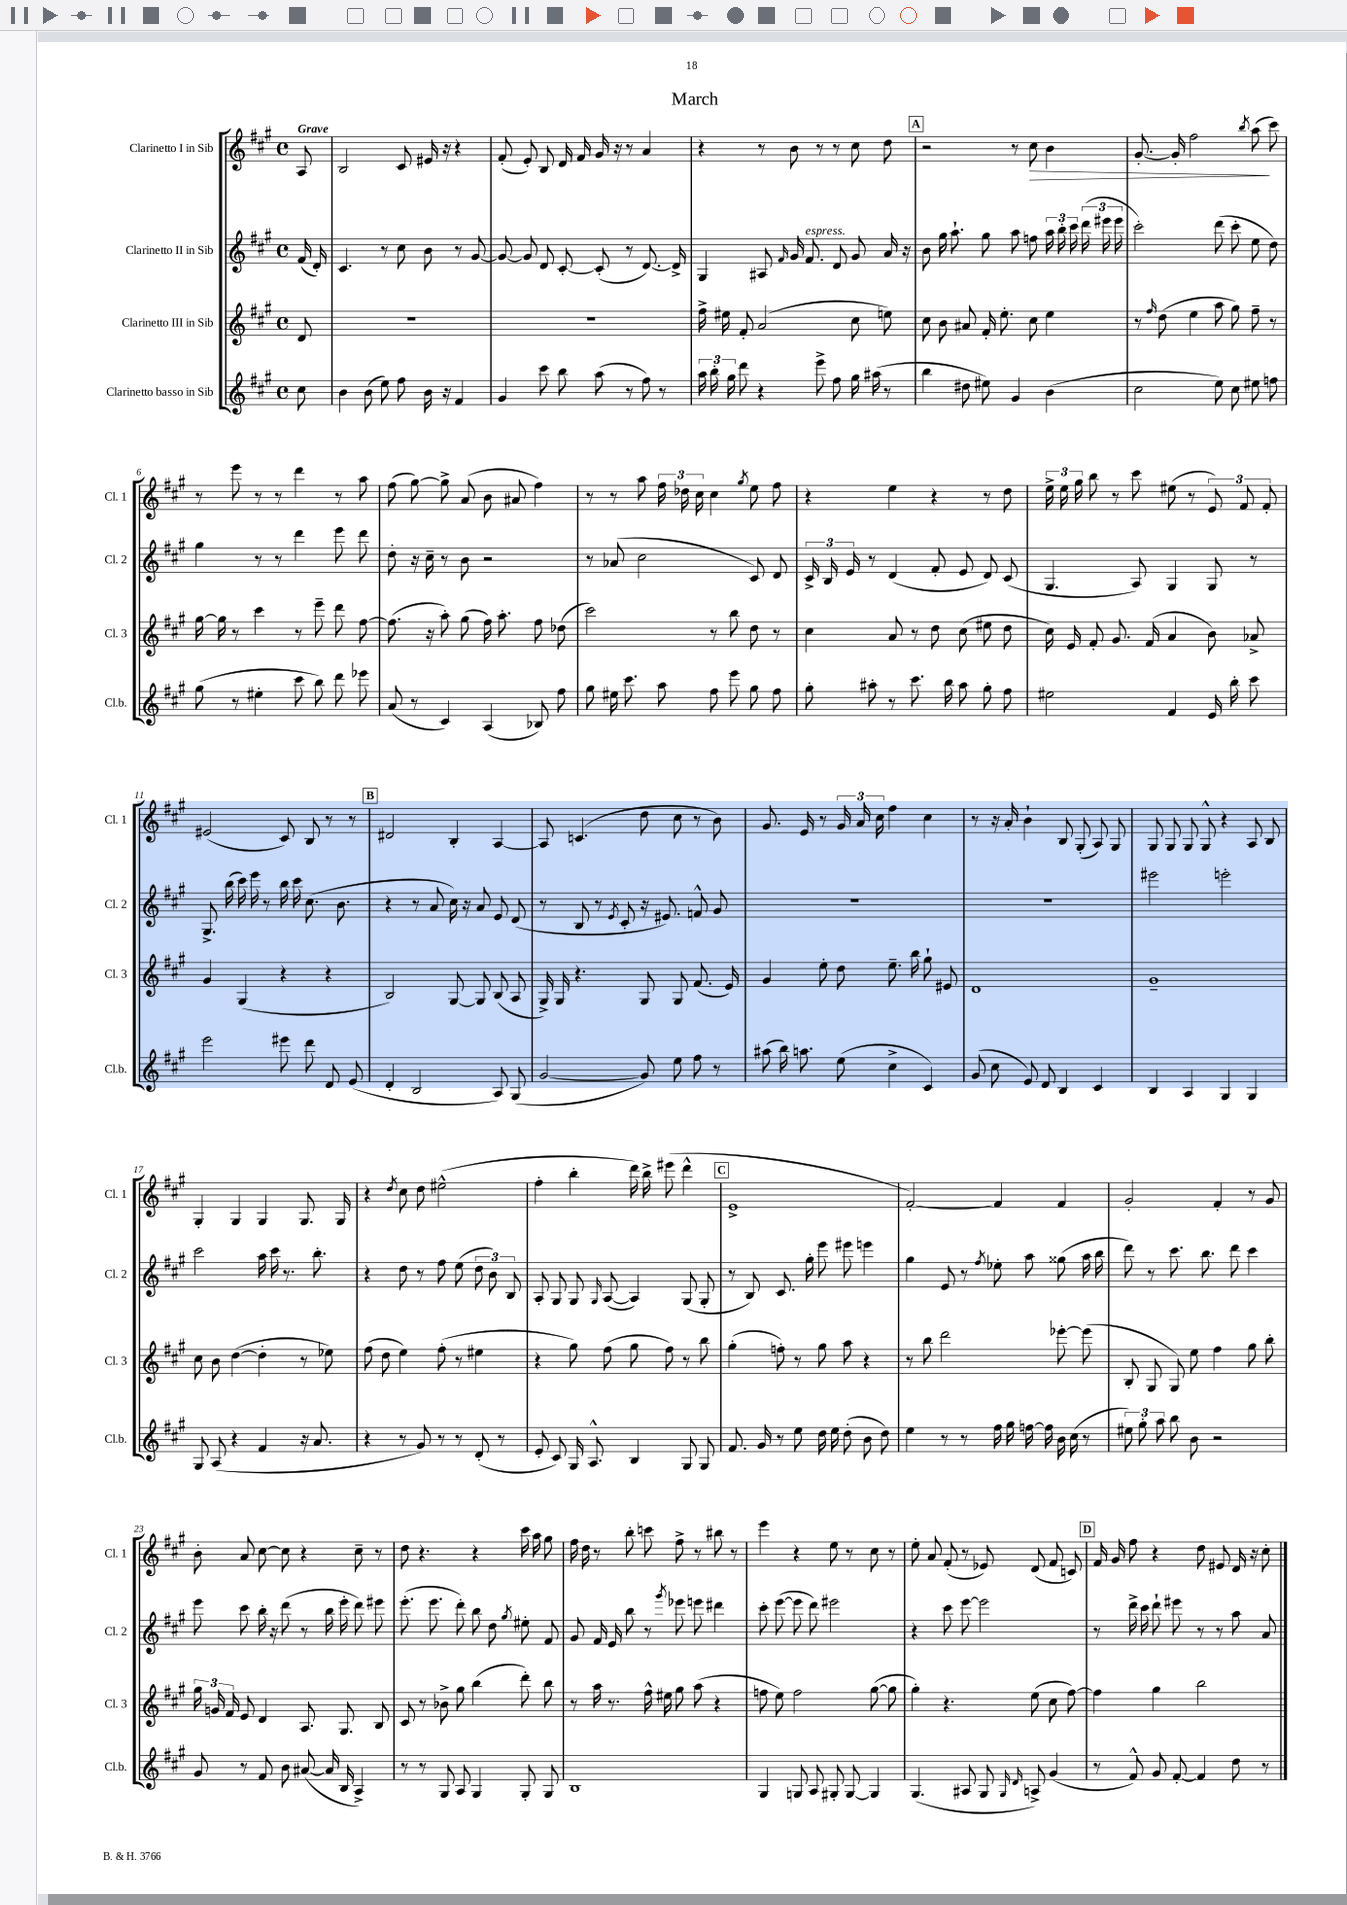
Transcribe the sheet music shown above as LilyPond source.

\header { title = "March" }
<<
\new StaffGroup <<
\new Staff = "s0" \with { instrumentName = "Clarinetto I in Sib" shortInstrumentName = "Cl. 1" } {
    \clef treble \key a \major \defaultTimeSignature \time 4/4 \partial 8 \tempo "Grave"
    \autoBeamOff a8 |
    b2 cis'8 eis'16 r16 r4 |
    fis'8-.( e'8-.) b8 d'16 fis'16 gis'16 r16 r8 a'4 |
    r4 r8 b'8 r8 r8 cis''8 d''8 |
    \mark \markup { \box "A" } r2 r8 cis''8\> b'4 |
    gis'8.~-. gis'16-. fis''2 \acciaccatura { b''8 } a''8\!( cis'''8) |
    r8 e'''8 r8 r8 d'''4 r8 a''8 |
    fis''8( gis''8~) gis''8-> a'8( b'8 ais'8 fis''4) |
    r8 r8 a''8 \tuplet 3/2 { fis''16 des''16 cis''16 } cis''4 \acciaccatura { gis''8 } e''8 fis''8 |
    r4 e''4 r4 r8 d''8 |
    \tuplet 3/2 { e''16-> e''16 gis''16 } b''8 r8 cis'''8 eis''8( r8 \tuplet 3/2 { e'8) fis'8 fis'8-. } |
    eis'2( cis'8) b8 r8 r8 |
    \mark \markup { \box "B" } dis'2 b4-. a4~ |
    a8 c'4.( d''8 cis''8 r8 b'8) |
    gis'8. e'16 r8 \tuplet 3/2 { gis'16 a'16 cis''16 } fis''4 cis''4 |
    r8 r16 a'16-. b'4-! b8 gis8-.( a8) gis8 |
    gis8 gis8 gis8 gis8-^ r4 a8 b8 |
    gis4-. gis4 gis4 gis8. gis16 |
    r4 \acciaccatura { d''8 } cis''8 d''8 eis''2-^( |
    fis''4-. b''4-. d'''16) b''16-> eis'''8( d'''4-^ |
    \mark \markup { \box "C" } e'1-> |
    fis'2~-.) fis'4 fis'4 |
    gis'2-. fis'4-. r8 gis'8 |
    b'8-. a'8 cis''8~ cis''8 r4 cis''8-- r8 |
    d''8 r4. r4 cis'''16 a''16 gis''8 |
    fis''16 d''16 r8 b''8-. c'''8 fis''8-> r8 bis''8 r8 |
    e'''4 r4 e''8 r8 cis''8 r8 |
    e''8-. a'8 fis'8-.( r8 ees'8) d'8( fis'8 c'8) |
    \mark \markup { \box "D" } fis'16 gis'16 fis''8 r4 d''8 eis'8 d'16 r16 cis''8-. \bar "|." |
}
\new Staff = "s1" \with { instrumentName = "Clarinetto II in Sib" shortInstrumentName = "Cl. 2" } {
    \clef treble \key a \major \defaultTimeSignature \time 4/4 \partial 8
    \autoBeamOff fis'16( d'16-.) |
    cis'4. r8 cis''8 b'8 r8 gis'8~ |
    gis'8~ gis'8 d'8 cis'8~-. cis'8-.( r8 d'8.~) d'16-> |
    gis4 ais8 \grace { fis'16 } gis'16 fis'8.^\markup { \italic "espress." } d'8 gis'8 a'16 r16 |
    \mark \markup { \box "A" } b'8 gis''16 a''8.-! gis''8 a''8 f''8 \tuplet 3/2 { a''16 b''16-. cis'''16 } \tuplet 3/2 { d'''16( eis'''16 eis'''16 } |
    cis'''2-.) d'''8( cis'''8-. e''8 d''8) |
    gis''4 r8 r8 d'''4 e'''8 d'''8 |
    d''8-. r16 cis''16-- r8 b'8 r2 |
    r8 aes'8( cis''2 cis'8) d'8 |
    \tuplet 3/2 { cis'16-> b16 e'16 } r8 d'4( fis'8-. e'8 d'8) cis'8( |
    gis4. a8) gis4 gis8 r8 |
    gis8.-> b''16( cis'''16) e'''16 r8 b''16 cis'''16 cis''8.( b'8. |
    \mark \markup { \box "B" } r4 r8 a'8 cis''16) r16 a'8 e'8 d'8( |
    r8 b8 r8 \acciaccatura { e'8 } cis'8-. r16 eis'8.) f'8-^ gis'8 |
    R1 |
    R1 |
    eis'''2 e'''2-. |
    cis'''2 a''16 cis'''16 r8. b''8.-. |
    r4 d''8 r8 fis''8 e''8( \tuplet 3/2 { d''8 b'8) b8 } |
    a8-. gis8 gis8 \grace { gis16 } a8~( a4) gis8( gis8-. |
    \mark \markup { \box "C" } r8 b8) cis'8. gis''16-. e'''8 eis'''8 e'''4 |
    gis''4 e'8 r8 \acciaccatura { fis''8 } ees''8-. a''8 gisis''8( a''16 b''16 |
    d'''8) r8 cis'''8. b''8. d'''8 cis'''4 |
    e'''8 cis'''8 b''16-. r16 d'''8( r8 b''16 e'''16-. d'''8) eis'''8 |
    e'''8.-.( e'''8. d'''8-.) b''8 d''8 \acciaccatura { gis''8 } eis''8-. fis'8 |
    gis'8 fis'16 e'16 b''8 r8 \acciaccatura { gis'''8 } ees'''8 e'''8 dis'''4 |
    cis'''8-. e'''8~( e'''8 d'''8) eis'''2 |
    r4 cis'''8 e'''8~ e'''2 |
    \mark \markup { \box "D" } r8 d'''16-> cis'''16 d'''8-! eis'''8 r8 r8 a''8 a'8 \bar "|." |
}
\new Staff = "s2" \with { instrumentName = "Clarinetto III in Sib" shortInstrumentName = "Cl. 3" } {
    \clef treble \key a \major \defaultTimeSignature \time 4/4 \partial 8
    \autoBeamOff d'8 |
    R1 |
    R1 |
    fis''16-> eis''16 fis'8-. a'2( cis''8 e''8) |
    \mark \markup { \box "A" } cis''8 b'8 ais'8 fis'16-. e''8.-. cis''8 e''4 |
    r8 \grace { fis''16 } d''8( e''4 a''8 gis''8) fis''8-- r8 |
    gis''16~ gis''16 r8 cis'''4 r8 e'''8-- d'''8 fis''8~ |
    fis''8.( r16 a''8-.) gis''8( fis''16) a''8.-. fis''8 des''8( |
    cis'''2) r8 b''8 d''8 r8 |
    cis''4 a'8 r8 d''8 cis''8( eis''8 d''8 |
    cis''16) e'16 fis'8-. gis'8. fis'16( a'4 b'8) aes'8-> |
    gis'4 gis4( r4 r4 |
    \mark \markup { \box "B" } b2) gis8~ gis8 b8( a8 |
    gis16->) gis16 r4. gis8 gis8 fis'8.( e'16) |
    gis'4 e''8-. d''8 e''8.-- b''16 gis''8-! eis'8 |
    d'1 |
    gis'1-- |
    cis''8 b'8 d''4~( d''4-. r8 ees''8) |
    fis''8( d''8 e''4) fis''8-.( r8 eis''4 |
    r4 gis''8) fis''8( gis''8 fis''8) r8 b''8 |
    \mark \markup { \box "C" } gis''4-.( f''8-.) r8 gis''8 a''8 r4 |
    r8 b''8 d'''2 ees'''8~-. ees'''8( |
    b8-. gis8 gis8) e''8 fis''4 gis''8 b''8-. |
    \tuplet 3/2 { gis''16 g'16 fis'16 } e'8 d'4 a8. gis8. b8 |
    cis'8 r8 bes'8-> gis''8 b''4( d'''8-.) b''8 |
    r8 a''16 r8. fis''16-^ eis''16 gis''8 a''8( r4 |
    f''8 e''8) f''2 gis''8~( gis''8 |
    gis''4-.) r4. e''8( cis''8 fis''8~) |
    \mark \markup { \box "D" } fis''4 gis''4 b''2 \bar "|." |
}
\new Staff = "s3" \with { instrumentName = "Clarinetto basso in Sib" shortInstrumentName = "Cl.b." } {
    \clef treble \key a \major \defaultTimeSignature \time 4/4 \partial 8
    \autoBeamOff cis''8 |
    b'4 b'8( e''8) fis''8 b'16 r16 fis'4 |
    gis'4 cis'''8 b''8 a''8( r8 fis''8) r8 |
    \tuplet 3/2 { a''16 b''16-. gis''16 } d'''8 r4 e'''8-> fis''8 gis''16 ais''16( r8 |
    \mark \markup { \box "A" } b''4 dis''8 eis''8) gis'4 b'4( |
    cis''2 e''8) cis''8 eis''8 f''8 |
    gis''8( r8 eis''4-. cis'''8 b''8) d'''8 ees'''8 |
    a'8( r8 cis'4) a4( bes8) fis''8 |
    gis''8 eis''16 cis'''8. a''8 fis''8 e'''8 gis''8 fis''8 |
    gis''8-. ais''8-. r8 cis'''8. b''16 ais''8 gis''8-. fis''8 |
    eis''2 fis'4 e'16 b''16-. cis'''8 |
    e'''2 eis'''8 d'''8 d'8 e'8( |
    \mark \markup { \box "B" } d'4-. b2 a8) gis8( |
    gis'2~ gis'8) e''8 fis''8 r8 |
    ais''8( b''16) a''8. e''8( cis''4-> cis'4) |
    gis'8( cis''8 e'8) d'8 b4 cis'4 |
    b4 a4 gis4 gis4 |
    gis8 a8( r4 fis'4 r16 a'8. |
    r4 r8 gis'8) r8 r8 d'8-.( r8 |
    e'8-. cis'8) gis16 a8.-^ b4 gis8 gis8 |
    \mark \markup { \box "C" } fis'8. gis'16 r8 e''8 d''16 e''16 d''8-.( b'8 d''8) |
    e''4 r8 r8 fis''16 gis''16 f''16~ f''16 b'16 cis''16( r8 |
    \tuplet 3/2 { eis''8) gis''8-. a''8 } b''8 b'8 r2 |
    gis'8 r8 fis'8 b'8 ais'8~( ais'16 b16 a4->) |
    r8 r8 gis8 a8 gis4 gis8-. gis8 |
    b1 |
    gis4 g8 a8 gis8-. gis8~ gis4 |
    gis4.( ais8 gis8 \grace { gis16 d'16 } a8->) gis'4( |
    \mark \markup { \box "D" } r8 fis'8-^) gis'8 fis'8~-. fis'4 d''8 r8 \bar "|." |
}
>>
>>
